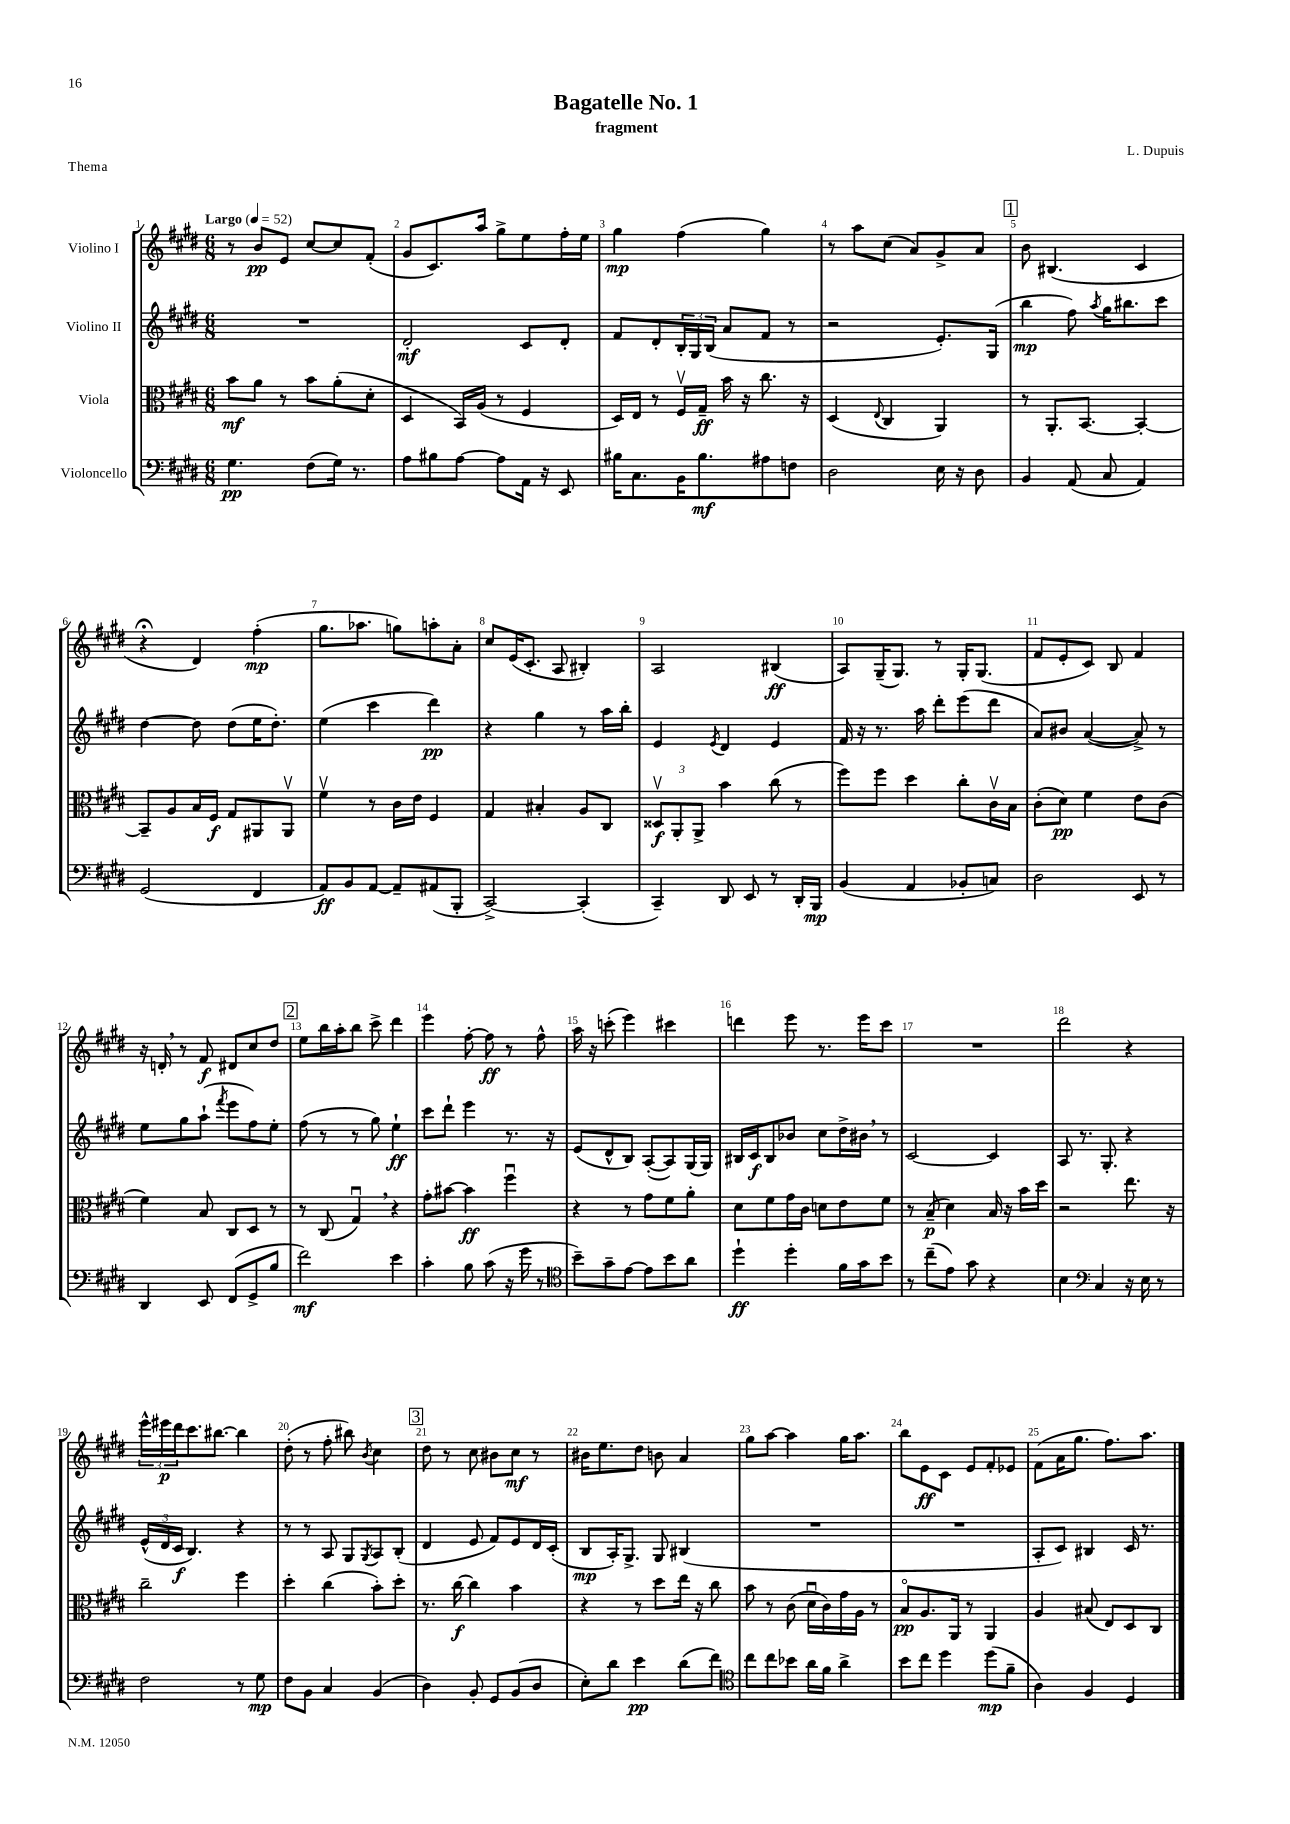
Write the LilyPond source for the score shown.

\header { title = "Bagatelle No. 1" composer = "L. Dupuis" subtitle = "fragment" piece = "Thema" }
<<
\new StaffGroup <<
\new Staff = "s0" \with { instrumentName = "Violino I" } {
    \clef treble \key e \major \numericTimeSignature \time 6/8 \tempo "Largo" 4 = 52
    r8 b'8\pp e'8 cis''8~ cis''8 fis'8-.( |
    gis'8 cis'8.) a''16 gis''8-> e''8 fis''16-. e''16 |
    gis''4\mp fis''4( gis''4) |
    r8 a''8 cis''8( a'8) gis'8-> a'8 |
    \mark \markup { \box "1" } b'8 bis4.( cis'4 |
    r4\fermata dis'4) fis''4-.\mp( |
    gis''8. aes''8. g''8) a''8-. a'8-. |
    cis''8 e'16( cis'8.-. a8 bis4-.) |
    a2 bis4\ff( |
    a8) gis16--( gis8.) r8 gis16-. gis8.( |
    fis'8 e'8-. cis'8) b8 fis'4 |
    r16 d'16-. \breathe r8 fis'8\f dis'8 cis''8 dis''8 |
    \mark \markup { \box "2" } e''8 b''16 a''16-. b''8 cis'''8-> dis'''4 |
    e'''4 fis''8~-. fis''8\ff r8 fis''8-^ |
    a''16 r16 c'''8-.( e'''4) cis'''4 |
    d'''4 e'''8 r8. e'''16 cis'''8 |
    R2. |
    dis'''2 r4 |
    \tuplet 3/2 { e'''16-^ eis'''16\p dis'''16 } cis'''8. bis''8.~ bis''4 |
    dis''8-.( r8 fis''8-. bis''8) \acciaccatura { b'8 } cis''4 |
    \mark \markup { \box "3" } dis''8 r8 cis''8 bis'8 cis''8\mf r8 |
    bis'16 e''8. dis''8 b'8 a'4 |
    gis''8 a''8~ a''4 gis''16 a''8. |
    b''8 e'8\ff cis'8 e'8 fis'8-. ees'8 |
    fis'8( a'16 gis''8. fis''8.) a''8. \bar "|." |
}
\new Staff = "s1" \with { instrumentName = "Violino II" } {
    \clef treble \key e \major \numericTimeSignature \time 6/8
    R2. |
    dis'2-.\mf cis'8 dis'8-. |
    fis'8 dis'8-. \tuplet 3/2 { b16-. gis16 b16( } a'8 fis'8 r8 |
    r2 e'8.-.) gis16( |
    \mark \markup { \box "1" } b''4\mp fis''8) \acciaccatura { a''8 } gis''16 bis''8. cis'''8 |
    dis''4~ dis''8 dis''8( e''16 dis''8.-.) |
    e''4( cis'''4 dis'''4\pp) |
    r4 gis''4 r8 a''16 b''16-. |
    e'4 \acciaccatura { e'8 } dis'4 e'4 |
    fis'16 r16 r8. a''16 dis'''8-. e'''8( dis'''8 |
    a'8) bis'8 a'4~( a'8->) r8 |
    e''8 gis''8 a''8-!( \acciaccatura { fis'''8 } e'''8 fis''8) e''8-. |
    \mark \markup { \box "2" } fis''8( r8 r8 gis''8) e''4-!\ff |
    cis'''8 dis'''8-! e'''4 r8. r16 |
    e'8( dis'8-^ b8) a8~-.( a8) gis16( gis16) |
    bis16 cis'16\f bis8 bes'8 cis''8 dis''16-> bis'16 \breathe r8 |
    cis'2~ cis'4 |
    a8 r8. gis8.-. r4 |
    \tuplet 3/2 { e'16-^( dis'16 cis'16\f } b4.) r4 |
    r8 r8 a8 gis8 \acciaccatura { gis8 } a8 b8-.( |
    \mark \markup { \box "3" } dis'4 e'8 fis'8) e'8 dis'16 cis'16-.( |
    b8\mp a16-.) gis8.-> gis8 bis4( |
    R2. |
    R2. |
    a8-. cis'8) bis4 cis'16 r8. \bar "|." |
}
\new Staff = "s2" \with { instrumentName = "Viola" } {
    \clef alto \key e \major \numericTimeSignature \time 6/8
    b'8\mf a'8 r8 b'8 a'8-.( dis'8-. |
    dis4 b,16) a16( r8 fis4 |
    dis16) e16 r8 fis16\upbow gis16--\ff b'16 r16 cis''8. r16 |
    dis4( \appoggiatura { e8 } cis4 a,4) |
    \mark \markup { \box "1" } r8 a,8.-. b,8.~ b,4~-. |
    b,8-- a8 b16 fis16\f gis8 ais,8 ais,8\upbow |
    fis'4\upbow r8 cis'16 e'16 fis4 |
    gis4 bis4-. a8 cis8 |
    \tuplet 3/2 { disis8\upbow\f a,8-. a,8-> } b'4 cis''8( r8 |
    fis''8) fis''8 dis''4 cis''8-. cis'16\upbow b16 |
    cis'8-.( dis'8\pp) fis'4 e'8 cis'8( |
    fis'4) b8 cis8 dis8 r8 |
    \mark \markup { \box "2" } r8 cis8( gis4\downbow) \breathe r4 |
    gis'8-. bis'8~ bis'4\ff fis''4\downbow |
    r4 r8 gis'8 fis'8 a'8-. |
    dis'8 fis'8 gis'16 cis'16 d'8 e'8 fis'8 |
    r8 b8--\p( dis'4) b16 r16 b'16 dis''16 |
    r2 e''8. r16 |
    cis''2-- fis''4 |
    dis''4-. cis''4( b'8-.) dis''8-. |
    \mark \markup { \box "3" } r8. cis''16~\f cis''4 b'4 |
    r4 r8 dis''8 e''16 r16 cis''8 |
    b'8 r8 cis'8( dis'16\downbow cis'16) gis'16 a16 r8 |
    b8\flageolet\pp a8. a,16 r8 a,4 |
    a4 bis8( e8) dis8 cis8 \bar "|." |
}
\new Staff = "s3" \with { instrumentName = "Violoncello" } {
    \clef bass \key e \major \numericTimeSignature \time 6/8
    gis4.\pp fis8( gis16) r8. |
    a8 bis8 a8~ a8 a,16 r16 e,8 |
    bis16 cis8. b,16 bis8.\mf ais8 f8 |
    dis2 e16 r16 dis8 |
    \mark \markup { \box "1" } b,4 a,8( cis8 a,4) |
    gis,2( fis,4 |
    a,8\ff) b,8 a,8~ a,8-- ais,8( b,,8-. |
    cis,2~->) cis,4-.( |
    cis,4--) dis,8 e,8 r8 dis,16-. b,,16\mp |
    b,4( a,4 bes,8-. c8) |
    dis2 e,8 r8 |
    dis,4 e,8 fis,8( gis,8-> b8 |
    \mark \markup { \box "2" } fis'2\mf) e'4 |
    cis'4-. b8 cis'8( r16 gis'16 r8 |
    \clef tenor b'8--) gis'8-- e'8~ e'8 b'8 a'8 |
    dis''4-!\ff dis''4-. fis'16 gis'16 b'8 |
    r8 cis''8--( e'8) gis'8 r4 |
    b4 \clef bass cis4 r16 e16 r8 |
    fis2 r8 gis8\mp |
    fis8 b,8 cis4 b,4( |
    \mark \markup { \box "3" } dis4) b,8-. gis,8 b,8( dis8 |
    e8-.) dis'8 e'4\pp dis'8( fis'8) |
    \clef tenor cis''8 cis''8 bes'8 a'16 fis'16 a'4-> |
    b'8 cis''8 dis''4 dis''8\mp( fis'8-- |
    a4) fis4 dis4 \bar "|." |
}
>>
>>
\layout { \context { \Score \override BarNumber.break-visibility = ##(#f #t #t) barNumberVisibility = #all-bar-numbers-visible } }
